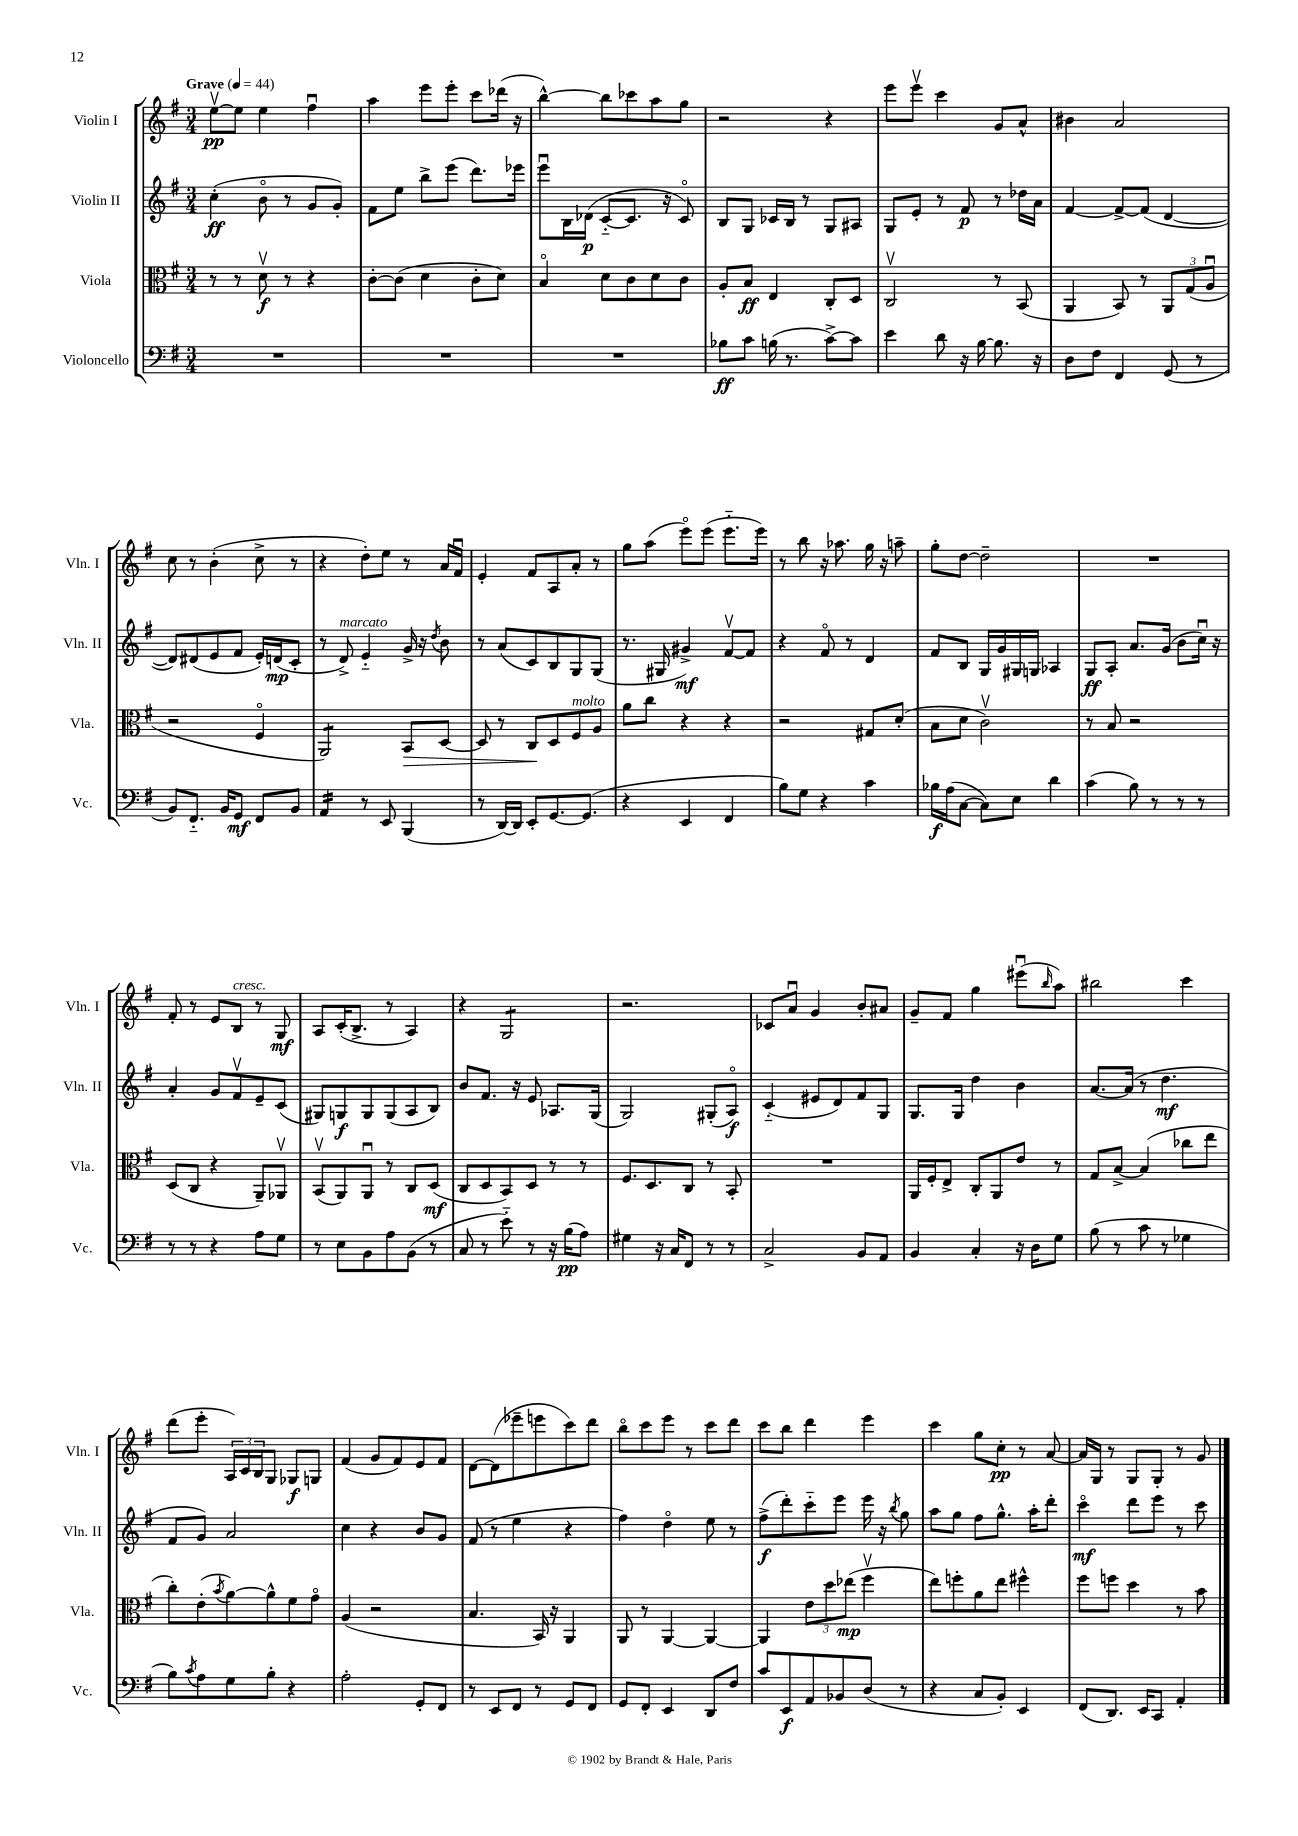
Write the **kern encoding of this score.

**kern	**kern	**kern	**kern
*staff4	*staff3	*staff2	*staff1
*clefF4	*clefC3	*clefG2	*clefG2
*k[f#]	*k[f#]	*k[f#]	*k[f#]
*M3/4	*M3/4	*M3/4	*M3/4
*MM44	*MM44	*MM44	*MM44
2.r	8r	(4cc'	[8eev
.	8r	.	8ee]
.	8dv	8bo	4ee
.	8r	8r	.
.	4r	8g	4ff#u
.	.	8g')	.
=	=	=	=
2.r	[8c'	8f#	4aa
.	(8c]	8ee	.
.	4d	8bb^	8eee
.	.	(8eee	8eee'
.	8c'	8.ddd)	8ccc
.	8d)	.	(16ddd-
.	.	16eee-	16r
=	=	=	=
2.r	4Bo	8eeeu	[4bb^^)
.	.	16B	.
.	.	(16d-	.
.	8d	[8c'~	8bb]
.	8c	8.c]	8ccc-
.	8d	.	8aa
.	.	16r	.
.	8c	8co)	8gg
=	=	=	=
8B-	8A'	8B	2r
8c	8B	8G	.
(16B	4E	16c-	.
8.r	.	16B	.
.	.	8r	.
[8c^)	8C'	8G	4r
8c]	8D	8A#	.
=	=	=	=
4e	2Cv	8G	8eee
.	.	8e'	8eeev
8d	.	8r	4ccc
16r	.	8f#	.
[16B	.	.	.
8.B]	8r	8r	8g
.	(8BB	16dd-	8a^^
16r	.	16a	.
=	=	=	=
8D	4AA	[4f#	4b#
8F#	.	.	.
4FF#	8BB)	8f#^_	2a
.	8r	(8f#]	.
(8GG	12AA	[4d	.
.	(12G	.	.
8r	.	.	.
.	12Au	.	.
=	=	=	=
8BB)	2r	8d])	8cc
8.FF#'~	.	(8d#	8r
.	.	8e	(4b'
16BB	.	.	.
8GG	.	8f#	.
8FF#	4F#o	16e')	8cc^
.	.	(16d	.
8BB	.	8c'	8r
=	=	=	=
4AA	2AA)	8r	4r
.	.	8d^)	.
8r	.	4e'~	8dd')
8EE	.	.	8ee
(4BBB	8BB	16g^	8r
.	.	16r	.
.	.	8qdd	.
.	[8D	8b	16a
.	.	.	16f#u
=	=	=	=
8r	8D]	8r	4e'
[16DD)	8r	(8a	.
16DD]	.	.	.
8EE'	8C	8c)	8f#
[8.GG	8D	8B	8A
.	8F#	8G	8a'
(8.GG]	.	.	.
.	8A	(8G	8r
=	=	=	=
4r	8a	8.r	8gg
.	8cc	.	(8aa
.	.	16G#	.
4EE	4r	4g#^)	8eeeo)
.	.	.	(8eee
4FF#	4r	[8f#v	8.eee'~
.	.	8f#]	.
.	.	.	16eee)
=	=	=	=
8B)	2r	4r	8r
8G	.	.	8bb
4r	.	8f#o	16r
.	.	.	8.aa-
.	.	8r	.
4c	8G#	4d	16gg
.	.	.	16r
.	(8d'	.	8aa~
=	=	=	=
16B-	8B	8f#	8gg'
(16A	.	.	.
[8C	8d	8B	[8dd
8C])	2cv)	16G	2dd~]
.	.	16g	.
8E	.	16G#	.
.	.	16G	.
4d	.	4A-	.
=	=	=	=
(4c	8r	8G	2.r
.	8B	8A'	.
8B)	2r	8.a	.
8r	.	.	.
.	.	(16g	.
8r	.	8b	.
8r	.	16ccu)	.
.	.	16r	.
=	=	=	=
8r	(8D	4a'	8f#'
8r	8C	.	8r
4r	4r	8g	8e
.	.	8f#v	8B
8A	8AA~)	8e~	8r
8G	8AA-v	(8c	8G
=	=	=	=
8r	(8BBv	8G#)	8A
8E	8AA)	8G	(16c'
.	.	.	8.B^
8BB	8AAu	8G	.
8A	8r	(8G	8r
(8BB	8C	8A	4A)
8r	(8D	8B)	.
=	=	=	=
8C	8C	8b	4r
8r	8D	8.f#	.
8e'~)	8BB)	.	2G
.	.	16r	.
8r	8D	8e	.
16r	8r	8.A-	.
(16B	.	.	.
8A)	8r	.	.
.	.	(16G	.
=	=	=	=
4G#	8.F#	2G)	2.r
.	8.D	.	.
16r	.	.	.
16C	.	.	.
8FF#	8C	.	.
8r	8r	(8G#'	.
8r	8BB'	8Ao)	.
=	=	=	=
2C^	2.r	(4c'~	8c-
.	.	.	8au
.	.	8e#	4g
.	.	8d)	.
8BB	.	8f#	8b'
8AA	.	8G	8a#
=	=	=	=
4BB	16AA	8.G	8g~
.	16F#'	.	.
.	8E^	.	8f#
.	.	16G	.
4C'	8C'	4dd	4gg
.	8AA	.	.
16r	8e	4b	(8eee#u
16D	.	.	.
.	.	.	16qqbb
8G	8r	.	8aa)
=	=	=	=
(8B	8G	[8.a	2bb#
8r	[8B^	.	.
.	.	(16a]	.
8c	(4B]	8r	.
8r	.	4.dd	.
4G-	8cc-	.	4ccc
.	8ee	.	.
=	=	=	=
8B)	8cc')	8f#	(8ddd
8qc	.	.	.
8A	(8e'	8g)	8eee'
.	8qb	.	.
8G	[8a)	2a	24A)
.	.	.	24c
.	.	.	24B
8B'	8a^^]	.	8G
4r	8f#	.	8G-
.	8go	.	8G
=	=	=	=
2A'	(4A	4cc	(4f#
.	2r	4r	8g
.	.	.	8f#)
8GG'	.	8b	8e
8FF#	.	8g	8f#
=	=	=	=
8r	4.B	(8f#	[8d
8EE	.	8r	(8d]
8FF#	.	4ee	8eee-~
8r	16BB)	.	8eee
.	16r	.	.
8GG	4AA	4r	8ccc)
8FF#	.	.	8ddd
=	=	=	=
8GG	8AA	4ff#)	8bbo
8FF#'	8r	.	8ccc
4EE	[4AA	4ddo	8eee
.	.	.	8r
8DD	4AA_	8ee	8ccc
8F#	.	8r	8ddd
=	=	=	=
8c	4AA]	(8ff#^	8ccc
8EE	.	8ddd')	8bb
8AA	12e	8ccc'~	4ddd
.	12dd	.	.
8BB-	.	8eee	.
.	(12ee-	.	.
(8D	4ff#v	16eee	4eee
.	.	16r	.
.	.	8qbb	.
8r	.	8gg	.
=	=	=	=
4r	8ee)	8aa	4ccc
.	8ff'	8gg	.
8C	8a	8ff#	8gg
8BB')	8ee	8.gg^^	8cc'
4EE	4ff#^^	.	8r
.	.	16aa'	.
.	.	8ddd'	[8a
=	=	=	=
(8FF#	8ff#	4ccco	16a]
.	.	.	16G
8.DD)	8ff	.	8r
.	4dd	8ddd	8G
16EE	.	.	.
8CC	.	8eee	8G'
4AA'	8r	8r	8r
.	8b	8ccc	8g
==	==	==	==
*-	*-	*-	*-
